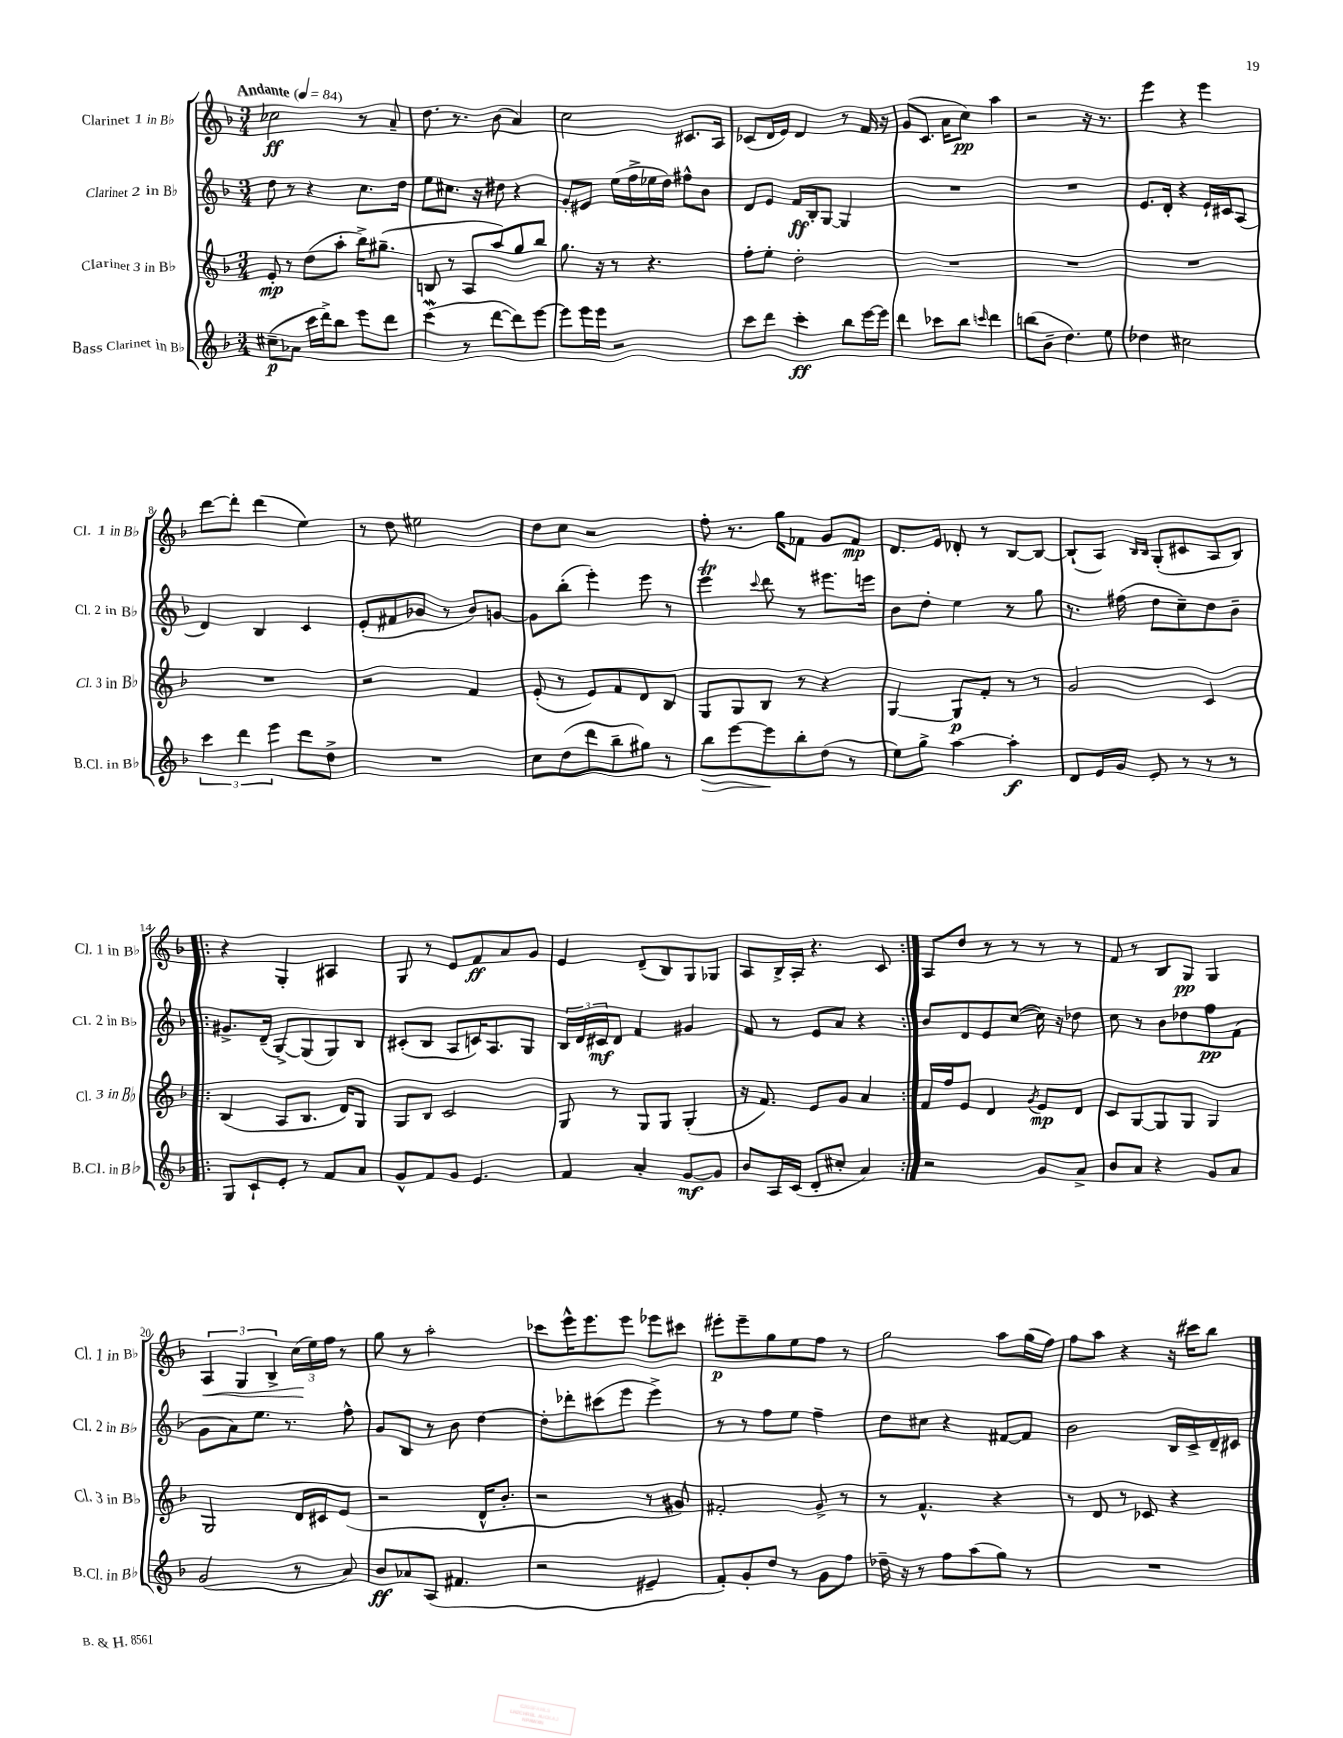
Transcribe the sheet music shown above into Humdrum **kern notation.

**kern	**kern	**kern	**kern
*staff4	*staff3	*staff2	*staff1
*clefG2	*clefG2	*clefG2	*clefG2
*k[b-]	*k[b-]	*k[b-]	*k[b-]
*M3/4	*M3/4	*M3/4	*M3/4
*MM84	*MM84	*MM84	*MM84
(8cc#~	8e'	8dd	2cc-
8a-	8r	8r	.
16ccc	(8dd	4r	.
16ddd^)	.	.	.
8bb-	8aa'	.	.
8eee	16bb-^)	8.cc	8r
.	(8.gg#~	.	.
8ddd	.	.	8a~
.	.	16dd	.
=	=	=	=
(4ccc	8B	8ee	8.dd
.	8r	8.cc#	.
.	.	.	8.r
8r	8A	.	.
.	.	16r	.
[8ddd	8aa)	8dd#	(8b-
8ddd])	8gg	4r	4a)
[8eee	8bb-	.	.
=	=	=	=
8eee]	8.gg	8g'	2cc
16eee	.	8e#	.
16eee	16r	.	.
2r	8r	(16ee	.
.	.	16ff^	.
.	4.r	16ee-	.
.	.	16dd)	.
.	.	8ff#^^	8.c#
.	.	8b-	.
.	.	.	16A
=	=	=	=
8ccc	8ff'	8d	(8c-
8ddd	8ee'	8e	16d
.	.	.	16e)
4ccc'	2dd'	16f	4d
.	.	16B-'	.
.	.	[8G	.
8bb-	.	4G]	8r
[16eee	.	.	16f
16eee]	.	.	16r
=	=	=	=
4ddd	2.r	2.r	(8g
.	.	.	8.c
8ccc-	.	.	.
.	.	.	16a
8bb-	.	.	8cc)
16qqccc	.	.	.
4ddd	.	.	4aa
=	=	=	=
(8bb	2.r	2.r	2r
8b-~	.	.	.
4.dd)	.	.	.
.	.	.	16r
.	.	.	8.r
8ee	.	.	.
=	=	=	=
4dd-	2.r	8.e	4eee
.	.	16d'	.
2cc#	.	4r	4r
.	.	16e`	4eee
.	.	16c#	.
.	.	(8A	.
=	=	=	=
6ccc	2.r	4d)	[8ddd
.	.	.	8ddd']
6ddd	.	.	.
.	.	4B-	(4ddd
6eee	.	.	.
8ddd	.	4c	4ee)
8dd^	.	.	.
=	=	=	=
2.r	2r	(8e'	8r
.	.	8f#	8dd
.	.	8g-	2ee#
.	.	8r	.
.	4f	8b-)	.
.	.	[8g	.
=	=	=	=
8cc	(8e'	8g]	8dd
(8dd	8r	(8bb-'	8cc
8ddd	8e)	4eee')	2r
8bb-~	8f	.	.
8gg#)	8d	8eee	.
8r	8B-	8r	.
=	=	=	=
8bb-	8G	4eee	8ff'
[8eee	8G	.	8.r
.	.	8qqccc	.
8eee]	8B-	8ddd	.
.	.	.	16gg
8bb-'	8r	8r	8f-
(8dd	4r	8.eee#	8g
8r	.	.	8f-
.	.	16eee	.
=	=	=	=
8ee)	[4G	8b-	8.d
8gg^	.	8dd'	.
.	.	.	16e
[4aa	8G]	4ee	8d-'
.	8f'	.	8r
4aa']	8r	8r	[8B-
.	8r	8gg	8B-_
=	=	=	=
8d	2g	8.r	(8B-`]
16e	.	.	8A)
16g	.	(16ff#	.
.	.	.	16qqB-
.	.	.	16qqB-
8e'	.	8dd	(8G'
8r	.	8cc~)	8c#
8r	4c	8dd	8A
8r	.	8b-~	8B-)
=!|:	=!|:	=!|:	=!|:
8G	(4B-	8.g#^	4r
8c`	.	.	.
.	.	(16d~	.
8e'	8A	[8G^)	4G'
8r	8.B-	(8G]	.
8f	.	8G)	4A#
.	16d)	.	.
8a	8G	8B-	.
=	=	=	=
8g^^	8G	(8c#'	8G
8f	8B-	8B-	8r
8g	2c	8A	8e
4.e	.	16c)	8f
.	.	8.A	.
.	.	.	8a
.	.	8G	8g
=	=	=	=
4f	8G	24B-	4e
.	.	24d	.
.	.	24c#	.
.	8r	8d	.
4a'	8G	4f	(8d~
.	8G	.	8B-)
[8g	(4G'	4g#	8G
8g]	.	.	8G-
=	=	=	=
8b-	16r	8f	8A
.	8.f)	.	.
16A	.	8r	16B-^
(16c	.	.	16A'
8d'	8e	8e	4.r
8cc#'	8g	8a	.
4a)	4a	4r	.
.	.	.	8c
=:|!	=:|!	=:|!	=:|!
2r	16f	8b-	8A
.	16ff	.	.
.	8e	8d	8dd
.	4d	8e	8r
.	.	([8cc	8r
.	8qg	.	.
8g	8e	16cc])	8r
.	.	16r	.
8a^	8d	8dd-	8r
=	=	=	=
8b-	8c	8cc	8f
8a	[8G	8r	8r
4r	8G]	8b-	8B-
.	8G	8dd-	8G
8g	4G	8ff	4G
8a	.	(8f	.
=	=	=	=
(2g	2G	8g	6A
.	.	8a)	.
.	.	.	6G
.	.	8.ee	.
.	.	.	6B-^
.	.	8.r	.
8r	16d	.	(24cc
.	.	.	24ee)
.	16c#	.	.
.	.	.	24ff
8a)	(8e	8ff^^	8r
=	=	=	=
8b-	2r	8g	8gg
8a-	.	8B-	8r
(8A	.	8r	2aa'
4.f#	.	8b-	.
.	16d^^	[4dd	.
.	8.b-'	.	.
=	=	=	=
2r	2r	8dd']	8ccc-
.	.	8ddd-'	16eee^^
.	.	.	8.eee
.	.	(8ccc#	.
.	.	8eee	8eee
4e#~	8r	4eee^)	8eee-
.	8g#)	.	8ccc#
=	=	=	=
8f')	2f#'	8r	8eee#'
8g'	.	8r	8eee#~
8dd	.	8ff	8gg
8r	.	8ee	8ee
8g	8g^	4ff~	8ff
8ff	8r	.	8r
=	=	=	=
16dd-~	8r	8dd	2gg
16r	.	.	.
8r	4.f^^	8cc#	.
8ff	.	4r	.
(8aa	.	.	.
8gg)	4r	[8f#	8aa
8r	.	8f#]	(16gg
.	.	.	16ff)
=	=	=	=
2.r	8r	2b-	8ff
.	8d	.	8aa
.	8r	.	4r
.	8c-	.	.
.	4r	16B-	16r
.	.	16c^	16ccc#
.	.	16d~	8bb-
.	.	16c#	.
==	==	==	==
*-	*-	*-	*-
